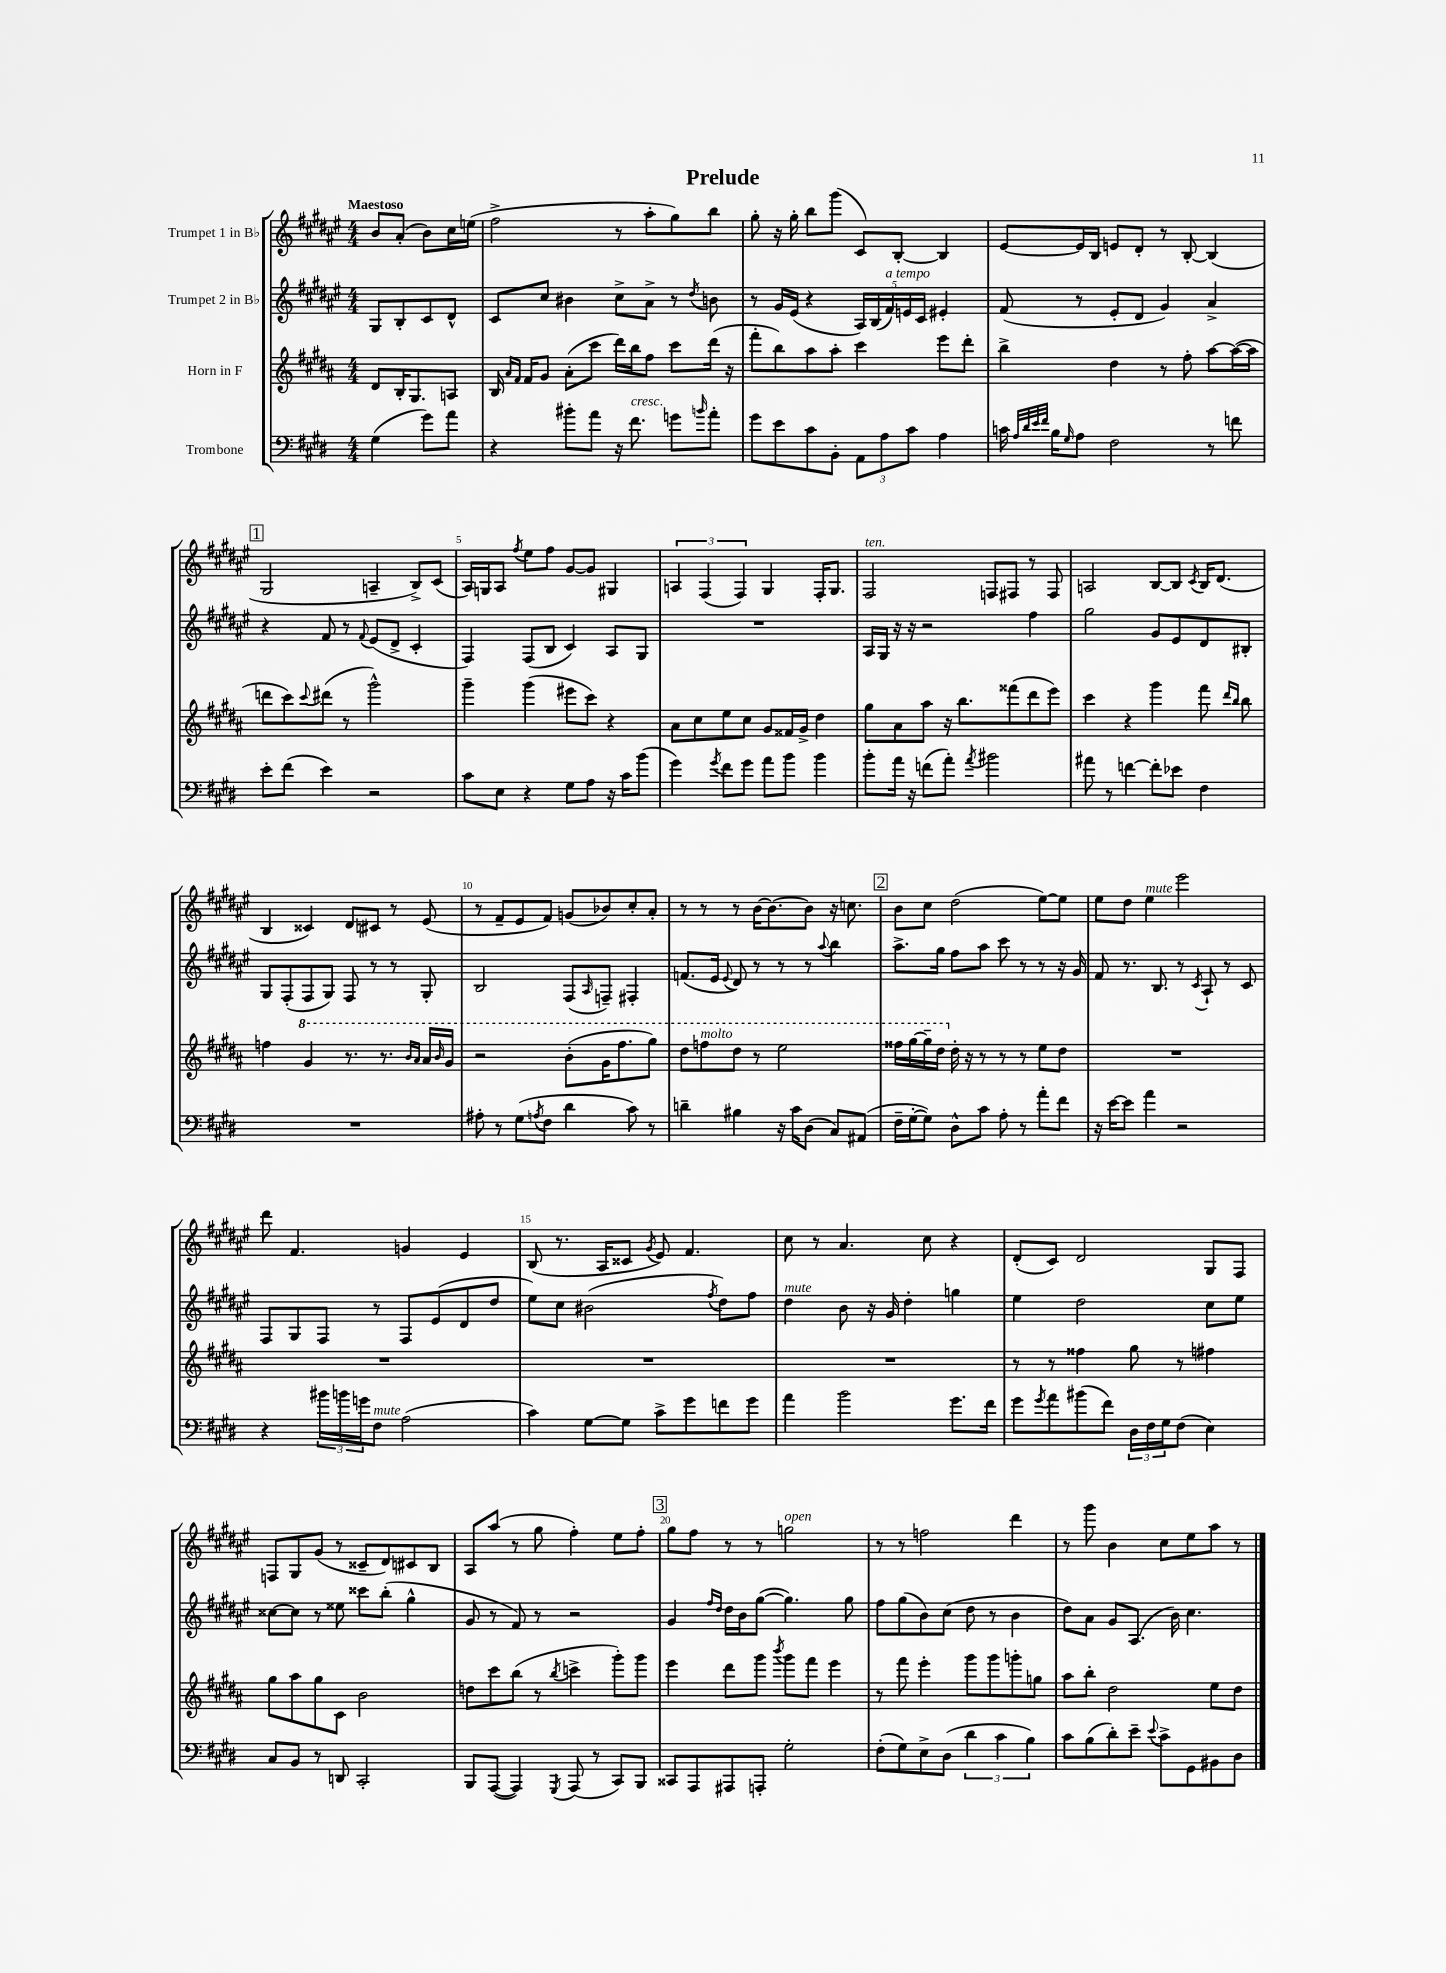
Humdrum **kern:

**kern	**kern	**kern	**kern
*part4	*part3	*part2	*part1
*staff4	*staff3	*staff2	*staff1
*I"Trombone	*I"Horn in F	*I"Trumpet 2 in B♭	*I"Trumpet 1 in B♭
*clefF4	*clefG2	*clefG2	*clefG2
*k[f#c#g#d#]	*k[f#c#g#d#a#]	*k[f#c#g#d#a#e#]	*k[f#c#g#d#a#e#]
*M4/4	*M4/4	*M4/4	*M4/4
=	=	=	=
!	!	!	!LO:TX:a:B:t=Maestoso
(4G#\	8d#/L	8G#/L	8b/L
.	16B'/K	8B'/	(8a#'/J
.	8.G#/	.	.
8g#\L)	.	8c#/	8b\L)
8a\J	8An/J	8d#^^/J	16cc#\L
.	.	.	(16een\JJ
=1	=1	=1	=1
4r	16B/	8c#/L	2ff#^\
.	16qqa#/LL	.	.
.	16qqf#/JJ	.	.
.	16f#/KL	.	.
.	8g#/J	8cc#/J	.
8b#X'\L	(8a#'\L	4b#X\	.
8a\J	8ccc#\J	.	.
16r	16ddd#\LL)	8cc#^\L	8r
!LO:TX:a:i:t=cresc.	!	!	!
8.f#\	16bb\J	.	.
.	8ff#\J	8a#^\J	8aa#'\L
8gn\L	8ccc#\L	8r	8gg#\)
16qqbn/	.	8qdd#/	.
8a'\J	(16ddd#\Jk	8bn\	8bb\J
.	16r	.	.
=2	=2	=2	=2
8g#\L	8fff#'\L	8r	8gg#'\
8e\	8bb\)	16g#/LL	16r
.	.	(16e#/JJ	16gg#'\
8c#\	8aa#\	4r	8bb\L
8BB'\J	8aa#'\J	.	(8ggg#\J
12AA\L	4ccc#\	20A#/LL)	8c#/L)
.	.	(20B/	.
12A\	.	.	.
!	!	!LO:TX:a:i:t=a tempo	!
.	.	20f#/)	.
.	.	.	[8B'/J
.	.	20en/	.
12c#\J	.	.	.
.	.	20c#/JJ	.
4A\	8eee\L	4e#X'/	4B/]
.	8ddd#'\J	.	.
=3	=3	=3	=3
16cn\	4bb^\	(8f#/	[8e#/L
32qqA/LLL	.	.	.
32qqd#/	.	.	.
32qqe/	.	.	.
32qqf#/JJJ	.	.	.
16B\KL	.	.	.
16qqG#/	.	.	.
8A\J	.	8r	16e#/L]
.	.	.	16B/JJ
2F#\	4dd#\	8e#'/L	8en/L
.	.	8d#/J	8d#'/J
.	8r	4g#/)	8r
.	8ff#'\	.	[8B'/
8r	[8aa#\L	4a#^/	(4B/]
8fn\	(16aa#\L_	.	.
.	16aa#\JJ]	.	.
!!LO:LB:g=z
!!LO:REH:place=s1:t=1
=4	=4	=4	=4
8e'\L	8dddn\L	4r	2G#/
(8f#\J	8ccc#\)	.	.
.	8qqccc#/	.	.
4e\)	(8ddd#X\J	8f#/	.
.	8r	8r	.
.	.	8qqf#/	.
2r	2ggg#^^\)	(8e#/L	4An~/
.	.	8d#^/J	.
.	.	4c#'/	8B^/L)
.	.	.	(8c#/J
=5	=5	=5	=5
8c#\L	4ggg#~\	4F#/)	16A#/LL)
.	.	.	16Gn/J
8E\J	.	.	8A#/J
.	.	.	8qff#/
4r	(4ggg#\	(8F#/L	8ee#\L
.	.	8B/J	8ff#\J
8G#\L	8eee#X\L	4c#/)	[8g#/L
8A\J	8ccc#\J)	.	8g#/J]
16r	4r	8A#/L	4G#X/
16c#\KL	.	.	.
(8b\J	.	8G#/J	.
=6	=6	=6	=6
4g#\)	8a#\L	1r	6An/
.	8cc#\	.	.
.	.	.	(6F#/
8qg#/	.	.	.
8f#\L	8ee\	.	.
.	.	.	6F#/)
8g#\J	8cc#\J	.	.
8a\L	8g#/L	.	4G#/
8b\J	16f##X/L	.	.
.	16g#^/JJ	.	.
4b\	4dd#\	.	16F#'/KL
.	.	.	8.G#/J
=7	=7	=7	=7
!	!	!	!LO:TX:a:i:t=ten.
8b'\L	8gg#\L	16A#/LL	2F#/
.	.	16G#/JJ	.
16a\Jk	8a#\	16r	.
16r	.	16r	.
(8fn\L	8aa#\J	2r	.
8a'\J)	16r	.	.
.	8.bb\L	.	.
8qa/	.	.	.
2b#X\	.	.	8Fn/L
.	(8fff##X\	.	8F#X/J
.	8ddd#\	4ff#\	8r
.	8eee\J)	.	8F#/
=8	=8	=8	=8
8a#X\	4ccc#\	2gg#\	2An/
8r	.	.	.
[4fn\	4r	.	.
8f'\L]	4ggg#\	8g#/L	[8B/L
8e-X\J	.	8e#/	8B/J]
.	.	.	8qc#/
4F#\	8fff#\	8d#/	16B/KL
.	.	.	(8.d#/J
.	16qqddd#/LL	.	.
.	16qqbb/JJ	.	.
.	8bb\	8B#X'/J	.
!!LO:LB:g=z
=9	=9	=9	=9
1r	4ffn\	8G#/L	4B/
.	.	(8F#'/	.
*	*8va	*	*
.	4gg#/	8F#/	4c##X/)
.	.	8G#/J)	.
.	8.r	8F#/	8d#/L
.	.	8r	8c#X/J
.	8.r	.	.
.	.	8r	8r
.	16qqbb/LL	.	.
.	16qqaa#/JJ	.	.
.	16aa#/LL	8G#'/	(8e#/
.	16qqbb/	.	.
.	16gg#/JJ	.	.
=10	=10	=10	=10
8A#X'\	2r	2B/	8r
8r	.	.	8f#~/L
(8G#\L	.	.	8e#/
8qAn/	.	.	.
8F#\J	.	.	8f#/J)
4d#\	(8bb'\L	(8F#/L	(8gn/L
.	.	16qqA#/	.
.	16gg#\K	8Fn~/J)	8b-X/)
.	8.fff#\	.	.
8c#\)	.	4F#X'/	8cc#'/
8r	8ggg#\J)	.	8a#'/J
=11	=11	=11	=11
4dn~\	8ddd#\L	(8.fn/L	8r
!	!LO:TX:a:i:t=molto	!	!
.	8fffn\	.	8r
.	.	16e#/Jk	.
.	.	8qqe#/	.
4B#X\	8ddd#\J	8d#/)	8r
.	8r	8r	[16b\KL
.	.	.	8.b\_
16r	2eee\	8r	.
16c#\KL	.	.	.
(8D#\J	.	8r	8b\J]
.	.	8qqaa#/	.
8C#/L)	.	4bb\	16r
.	.	.	8.ccn\
(8AA#X/J	.	.	.
!!LO:REH:place=s1:t=2
=12	=12	=12	=12
16F#~\LL	16fff##X\LL	8.aa#^\L	8b\L
[16G#'\J	[16ggg#\	.	.
8G#\J])	16ggg#~\]	.	8cc#\J
.	16ddd#\JJ	16gg#\Jk	.
*	*X8va	*	*
8D#^^\L	16dd#'\	8ff#\L	(2dd#\
.	16r	.	.
8c#\J	8r	8aa#\J	.
8A'\	8r	8ccc#\	.
8r	8r	8r	.
8a'\L	8ee\L	8r	[8ee#\L)
8f#\J	8dd#\J	16r	8ee#\J]
.	.	16g#/	.
=13	=13	=13	=13
16r	1r	8f#/	8ee#\L
[16e\KL	.	.	.
8e\J]	.	8.r	8dd#\J
!	!	!	!LO:TX:a:i:t=mute
4a\	.	.	4ee#\
.	.	8.B/	.
2r	.	8r	2eee#\
.	.	8qc#/	.
.	.	8A#`/	.
.	.	8r	.
.	.	8c#/	.
!!LO:LB:g=z
=14	=14	=14	=14
4r	1r	8F#/L	8ddd#\
.	.	8G#/	4.f#/
24b#X\LL	.	8F#/J	.
24bn\	.	.	.
24gn\J	.	.	.
!LO:TX:a:i:t=mute	!	!	!
8F#\J	.	8r	.
(2A\	.	8F#/L	4gn/
.	.	(8e#/	.
.	.	8d#/	4e#/
.	.	8dd#/J	.
=15	=15	=15	=15
4c#\)	1r	8ee#\L)	(8B/
.	.	8cc#\J	8.r
[8G#\L	.	(2b#X\	.
.	.	.	16A#/KL
8G#\J]	.	.	8c##X/J
.	.	.	8qg#/
8c#^\L	.	.	8e#/)
8g#\	.	.	4.f#/
.	.	8qff#/	.
8fn\	.	8dd#\L)	.
8g#\J	.	8ff#\J	.
=16	=16	=16	=16
!	!	!LO:TX:a:i:t=mute	!
4a\	1r	4dd#\	8cc#\
.	.	.	8r
2b\	.	8b\	4.a#/
.	.	16r	.
.	.	16g#/	.
.	.	4dd#'\	.
.	.	.	8cc#\
8.g#\L	.	4ggn\	4r
16f#\Jk	.	.	.
=17	=17	=17	=17
8g#\L	8r	4ee#\	(8d#'/L
8qg#/	.	.	.
8a\	8r	.	8c#/J)
(8b#X\	4ff##X\	2dd#\	2d#/
8f#\J)	.	.	.
24D#\LL	8gg#\	.	.
24F#\	.	.	.
24G#\J	.	.	.
(8F#\J	8r	.	.
4E\)	4ff#X\	8cc#\L	8G#/L
.	.	8ee#\J	8F#/J
!!LO:LB:g=z
=18	=18	=18	=18
8C#/L	8gg#\L	[8cc##X\L	8Fn/L
8BB/J	8aa#\	8cc##\J]	8G#/
8r	8gg#\	8r	(8g#/J
8DDn/	8c#\J	8ee##X\	8r
2CC#'/	2b\	8ccc##X\L	8c##X~/L
.	.	(8bb'\J	8d#/)
.	.	4gg#^^\	8c#X/
.	.	.	8B/J
=19	=19	=19	=19
8BBB/L	8ddn\L	8g#/	8A#/L
([8AAA/J	8ccc#\	8r	(8aa#/J
4AAA/])	(8bb\J	8f#/)	8r
.	8r	8r	8gg#\
8qGGG#/	8qbb/	.	.
(8AAA/	4cccn^\	2r	4ff#'\)
8r	.	.	.
8CC#/L)	8ggg#'\L)	.	8ee#\L
8BBB/J	8ggg#\J	.	8ff#'\J
!!LO:REH:place=s1:t=3
=20	=20	=20	=20
8CC##X/L	4eee\	4g#/	8gg#\L
8AAA/	.	.	8ff#\J
.	.	16qqff#/LL	.
.	.	16qqdd#/JJ	.
8AAA#X/	8ddd#\L	16dd#\LL	8r
.	.	16b\J	.
8AAAn'/J	8ggg#\J	([8gg#\J	8r
.	8qbbb/	.	.
!	!	!	!LO:TX:a:i:t=open
2G#'\	8ggg#\L	4.gg#\])	2ggn\
.	8fff#\J	.	.
.	4eee\	.	.
.	.	8gg#\	.
=21	=21	=21	=21
(8F#'\L	8r	8ff#\L	8r
8G#\)	8fff#\	(8gg#\	8r
8E^\	4eee'\	8b\)	2ffn\
(8D#\J	.	(8cc#\J	.
6d#\	8ggg#\L	8dd#\	.
.	8ggg#\	8r	.
6c#\	.	.	.
.	8gggn'\	4b\	4ddd#\
6B\)	.	.	.
.	8ggn\J	.	.
=22	=22	=22	=22
8c#\L	8aa#\L	8dd#\L)	8r
(8B\	8bb'\J	8a#\J	8ggg#\
8d#'\)	2dd#\	8g#/L	4b\
8e~\J	.	(8.A#/J	.
8qqe/	.	.	.
8c#^\L	.	.	8cc#\L
.	.	16b\)	.
8GG#\	.	4.cc#\	8ee#\
8BB#X\	8ee\L	.	8aa#\J
8D#\J	8dd#\J	.	8r
==	==	==	==
*-	*-	*-	*-
